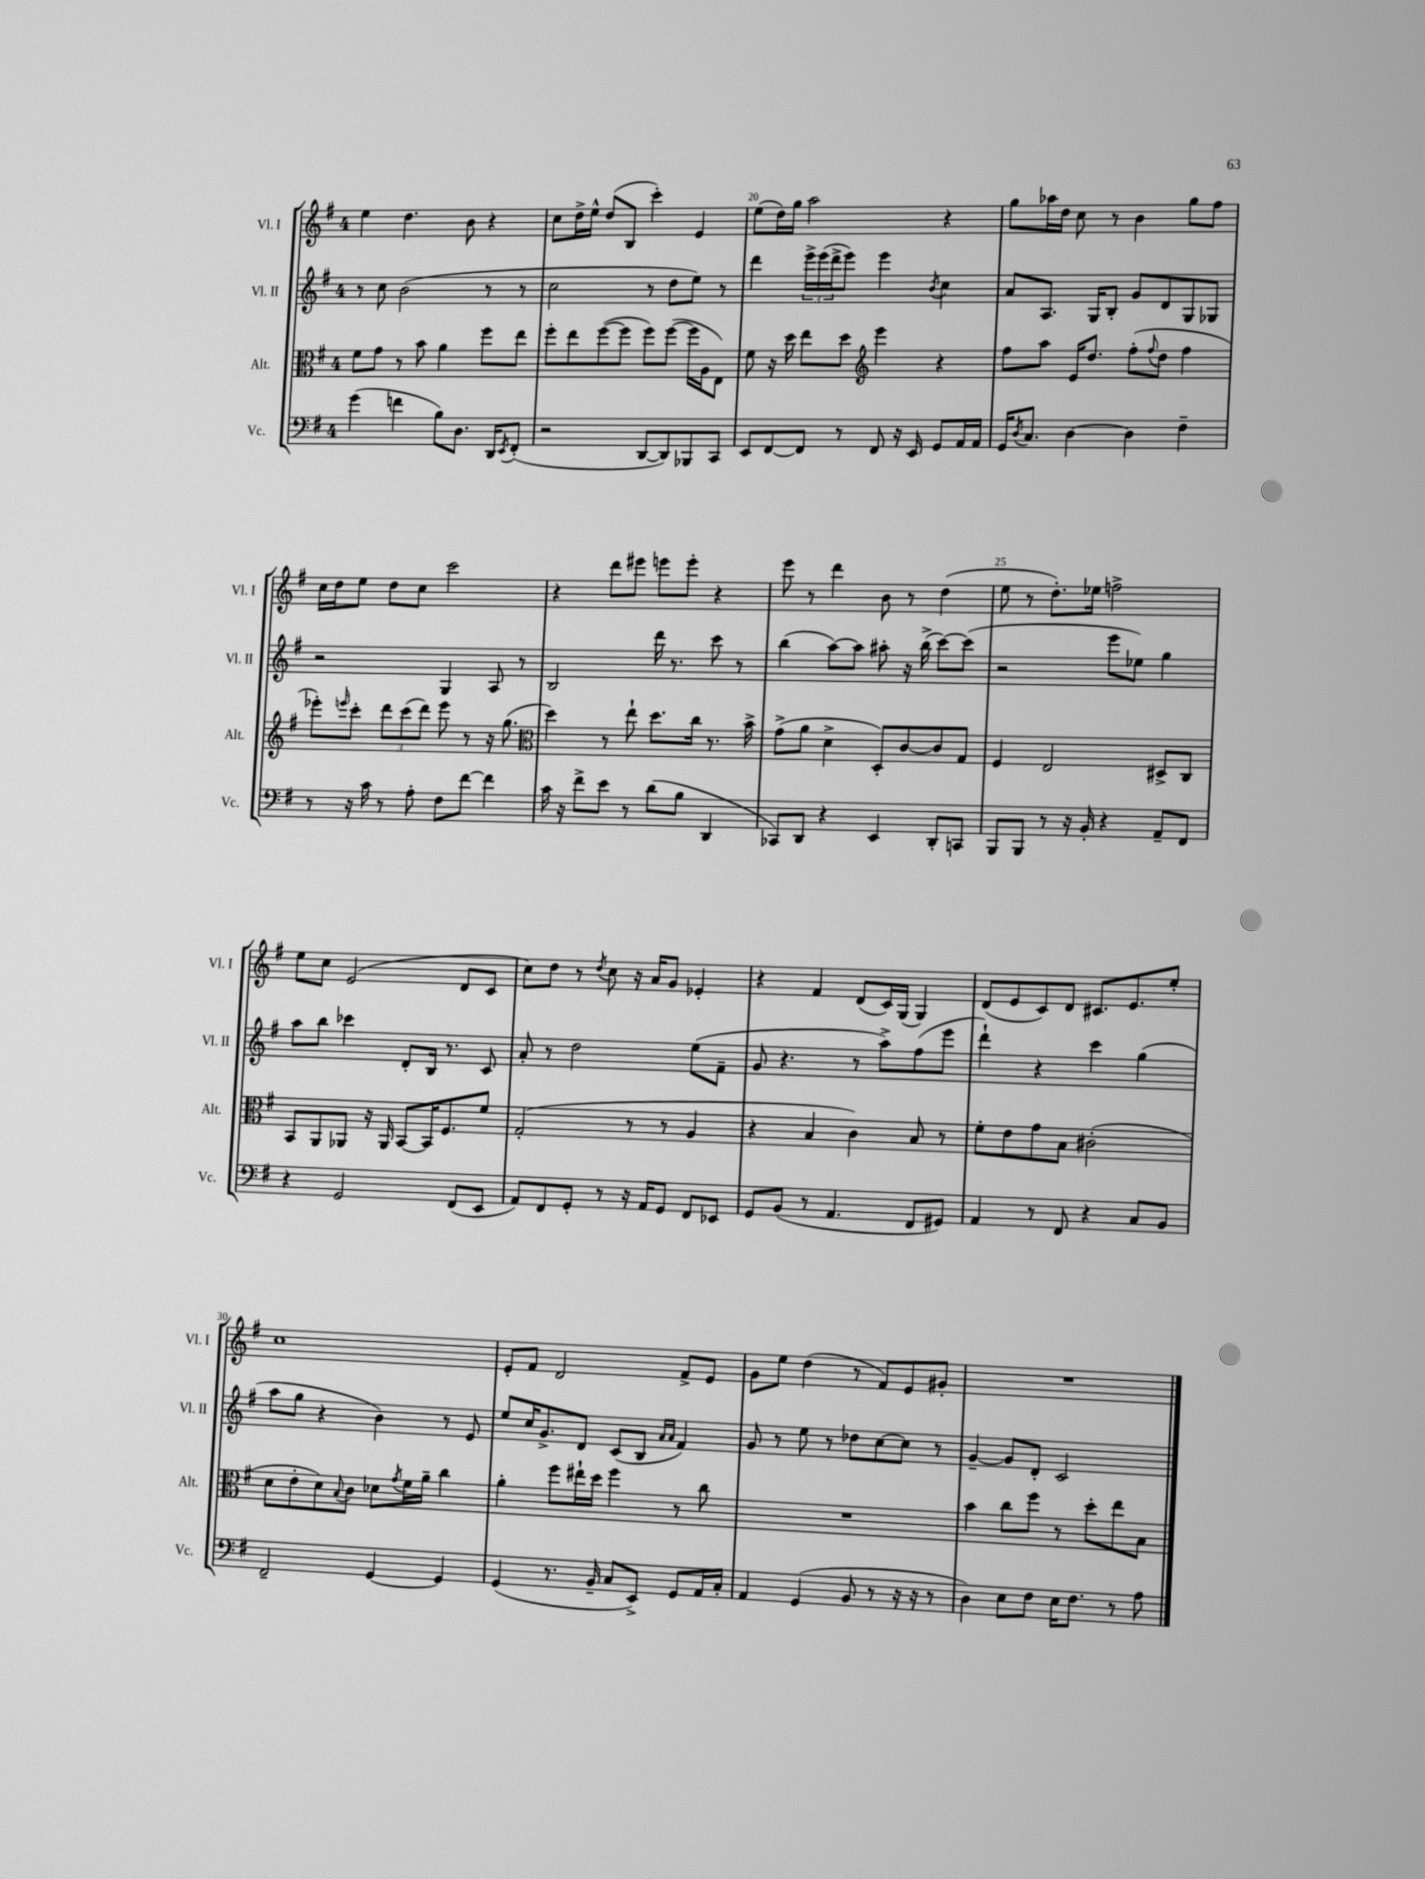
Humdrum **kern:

**kern	**kern	**kern	**kern
*staff4	*staff3	*staff2	*staff1
*clefF4	*clefC3	*clefG2	*clefG2
*k[f#]	*k[f#]	*k[f#]	*k[f#]
*M4/4	*M4/4	*M4/4	*M4/4
(4g\	8f#\L	8r	4ee\
.	8g\J	8cc\	.
4f\	8r	(2b\	4.dd\
.	8b\	.	.
8B\L)	4a\	.	.
8.D\J	.	.	8b\
.	8ff#\L	8r	4r
16DD/LK	.	.	.
8qEE/	.	.	.
(8FF#'/J	8ee\J	8r	.
=	=	=	=
2r	8ff#'\L	2cc\	8cc\L
.	8ee\	.	16dd^\L
.	.	.	16ee^^\JJ
.	([8ff#\	.	(8dd/L
.	8ff#\]J	.	8B/J
[8DD/L	8ff#\L)	8r	4ccc'\)
8DD/])	([8ff#\J	8dd\L	.
8BBB-/	16ff#\]LL	8ee\J)	4e/
.	16A\J	.	.
8CC/J	8E\J)	8r	.
=	=	=	=
8EE/L	8f#\	4ddd\	(8ee\L
[8FF#/	16r	.	16dd\L)
.	16dd\	.	16gg\JJ
8FF#/]J	8ee\L	24eee^\LL	2aa\
.	.	(24eee\	.
.	.	24ddd^\J	.
8r	8dd\J	8eee\J)	.
*	*clefG2	*	*
8FF#/	4eee\	4eee\	.
16r	.	.	.
16EE/	.	.	.
.	.	8qb/	.
8GG/L	4r	4cc\	4r
16AA/L	.	.	.
16AA/JJ	.	.	.
=	=	=	=
16GG/LK	8ff#\L	8a/L	8gg\L
8qD/	.	.	.
8.C/J	.	.	.
.	8aa\J	8.A/J	16aa-\L
.	.	.	16dd\JJ
[4D\	16e/LK	.	8cc\
.	8.dd/J	16G/LK	.
.	.	8B'/J	8r
4D\]	(8ff#'\L	8g/L	4b\
.	8qqff#/	.	.
.	8dd\J	8d/	.
4F#~\	4ff#\	8G/	8gg\L
.	.	8G-/J	8ff#\J
=	=	=	=
8r	8eee-'\L)	2r	16cc\LL
.	.	.	16dd\J
.	16qqeee/	.	.
16r	8ccc'\J	.	8ee\J
16c\	.	.	.
8r	12ddd\L	.	8dd\L
.	(12ccc\	.	.
8A'\	.	.	8cc\J
.	12ddd\J)	.	.
8F#\L	8eee\	4G/	2ccc\
[8f#\J	8r	.	.
4f#\]	16r	8A/	.
.	(8.gg\	.	.
.	.	8r	.
=	=	=	=
*	*clefC3	*	*
16c\	4dd\)	2B/	4r
16r	.	.	.
8f#^\L	.	.	.
8e\J	8r	.	8ddd\L
8r	8ee`\	.	8eee#\J
(8d\L	8.dd\L	16ddd\	8eee\L
.	.	8.r	.
8B\J	.	.	8eee'\J
.	16cc\Jk	.	.
4DD/	8.r	8ccc\	4r
.	.	8r	.
.	16b^\	.	.
=	=	=	=
8CC-/L)	(8g^\L	(4bb\	8eee\
8DD/J	8a\J	.	8r
4r	4d^\	[8aa\L)	4ddd\
.	.	8aa\]J	.
4EE/	8D'/L)	8aa#'\	8b\
.	[8c/	16r	8r
.	.	(16bb^\	.
8DD'/L	8c/]	[8ccc\L)	(4dd\
8CC/J	8G/J	(8ccc\]J	.
=	=	=	=
8BBB/L	4F#/	2r	8ee\
8BBB/J	.	.	8r
8r	2E/	.	8.dd'\L)
16r	.	.	.
16BB'/	.	.	16ee-\Jk
4r	.	8eee\L	2ff^\
.	.	8ee-\J)	.
8AA~/L	8D#^/L	4gg\	.
8FF#/J	8C/J	.	.
=	=	=	=
4r	8BB/L	8aa\L	8ee\L
.	8AA/	8bb\J	8cc\J
2GG/	8AA-/J	4ccc-\	(2e/
.	16r	.	.
.	16AA-/	.	.
.	[8BB/L	8d'/L	.
.	16BB/]K	16B/Jk	.
.	8.F#/	8.r	.
(8FF#/L	.	.	8d/L
8EE/J	8f#/J	8c/	8c/J
=	=	=	=
8AA/L)	(2G'/	8a'/	8cc\L)
8FF#/	.	8r	8dd\J
8GG'/J	.	2dd\	8r
.	.	.	8qdd/
8r	.	.	8cc\
16r	8r	.	16r
16AA/LK	.	.	16a/LK
8GG/J	8r	.	8g/J
8FF#/L	4A/	(8ee\L	4e-'/
8EE-/J	.	8f#~\J	.
=	=	=	=
8GG/L	4r	8g/	4r
(8BB/J	.	4.r	.
8r	4B/	.	4f#/
4.AA/	.	.	.
.	4c\)	8r	(8d/L
.	.	8aa^\L)	16c/L)
.	.	.	(16G/JJ
8FF#/L	8B/	(8ff#\	4G/)
8GG#/J)	8r	8eee\J	.
=	=	=	=
4AA/	8f#'\L	4ddd`\)	(8d/L
.	8e\	.	8e/
8r	8g\	4r	8c/)
8FF#/	8B\J	.	8d/J
4r	(2c#'\	4ccc\	8.c#/L
.	.	.	8.e/
8C/L	.	(4gg\	.
8BB/J	.	.	8ee'/J
=	=	=	=
2FF#~/	8d\L	8aa\L	1cc
.	8e'\	8gg\J	.
.	8d\)	4r	.
.	8qqB/	.	.
.	8c\J	.	.
[4GG/	8d-\L	4b\)	.
.	8qg/	.	.
.	16f#\L	.	.
.	16a~\JJ	.	.
4GG/]	4cc\	8r	.
.	.	8e/	.
=	=	=	=
(4GG/	4a'\	8ee/L	8e'/L
.	.	16cc/K	8f#/J
.	.	8.g^/	.
8.r	8ff#\L	.	2d/
.	16ee#`\L	8d/J	.
16BB~/	16dd\JJ	.	.
8C/L	4ff#\	(8c/L	.
8EE^/J)	.	8B/J	.
.	.	16qqa/LL	.
.	.	16qqa/JJ	.
8GG/L	8r	4f#/)	8f#^/L
16AA/L	8cc\	.	8e/J
16C'/JJ	.	.	.
=	=	=	=
4AA/	1r	8g/	8g\L
.	.	8r	8ee\J
(4GG/	.	8ee\	(4dd\
.	.	8r	.
8BB/	.	8dd-\L	8r
8r	.	[8cc\	8f#/L)
16r	.	8cc\]J	8e/
16r	.	.	.
8r	.	8r	8g#'/J
=	=	=	=
4D\)	4b\	[4g~/	1r
8E\L	8cc\L	8g/]L	.
8F#\J	8ff#\J	8d'/J	.
16E\LK	8r	2c/	.
8.F#\J	.	.	.
.	8dd'\L	.	.
8r	8ee\	.	.
8A\	8B\J	.	.
==	==	==	==
*-	*-	*-	*-
